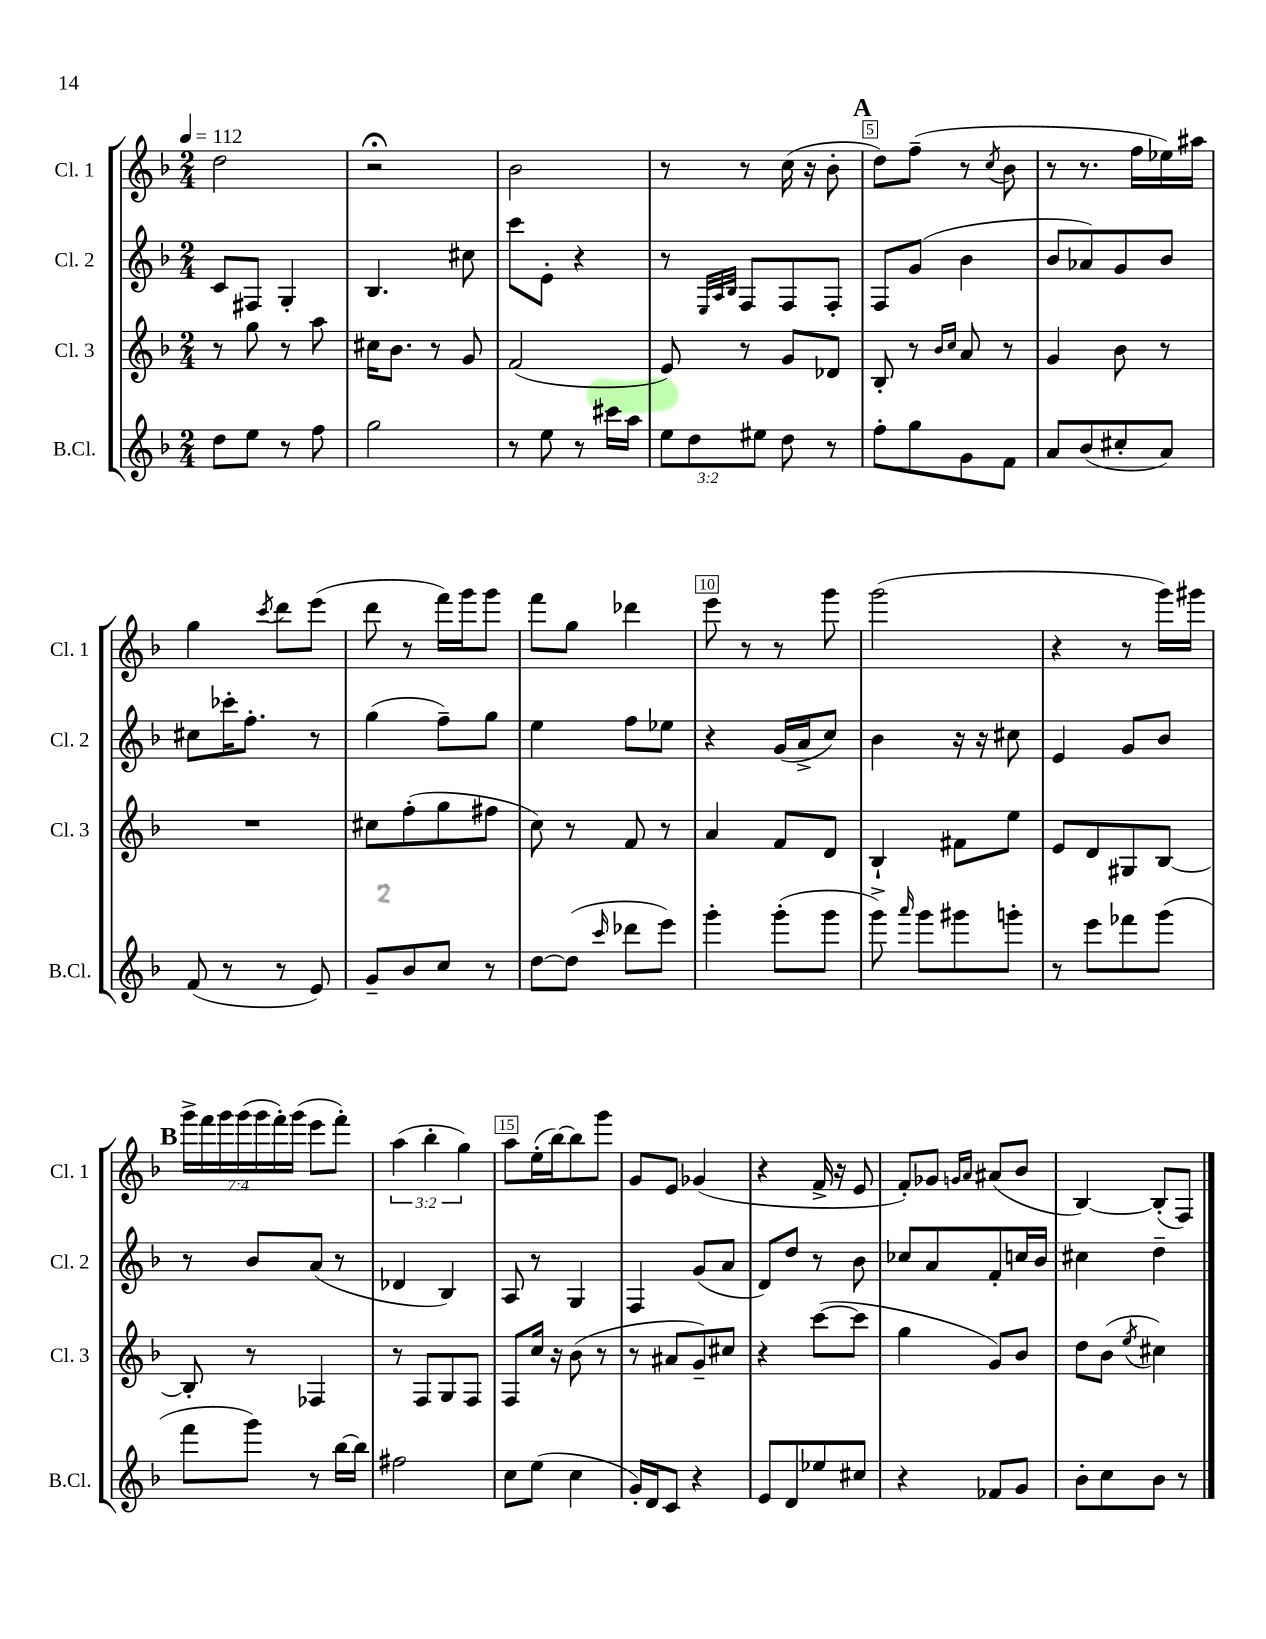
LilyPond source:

<<
\new StaffGroup <<
\new Staff = "s0" \with { instrumentName = "Cl. 1" shortInstrumentName = "Cl. 1" } {
    \clef treble \key f \major \numericTimeSignature \time 2/4 \override Staff.TupletNumber.text = #tuplet-number::calc-fraction-text \tempo 4 = 112
    \autoBeamOff d''2 |
    r2\fermata |
    bes'2 |
    r8 r8 c''16( r16 bes'8-. |
    \mark \markup { \bold "A" } d''8[) f''8]--( r8 \acciaccatura { c''8 } bes'8 |
    r8 r8. f''16[ ees''16) ais''16] |
    g''4 \acciaccatura { c'''8 } d'''8[ e'''8]( |
    d'''8 r8 f'''16[) g'''16 g'''8] |
    f'''8[ g''8] des'''4 |
    e'''8 r8 r8 g'''8 |
    g'''2( |
    r4 r8 g'''16[) gis'''16] |
    \mark \markup { \bold "B" } \tuplet 7/4 { g'''16[-> f'''16 g'''16 g'''16( g'''16 f'''16-.) g'''16]( } e'''8[ f'''8]-.) |
    \tuplet 3/2 { a''4( bes''4-. g''4) } |
    a''8[ e''16-.( bes''16~) bes''8 g'''8] |
    g'8[ e'8] ges'4( |
    r4 f'16-> r16 e'8 |
    f'8[-.) ges'8] \grace { g'16[ a'16] } ais'8[( bes'8] |
    bes4~) bes8[-.( f8]) \bar "|." |
}
\new Staff = "s1" \with { instrumentName = "Cl. 2" shortInstrumentName = "Cl. 2" } {
    \clef treble \key f \major \numericTimeSignature \time 2/4
    \autoBeamOff c'8[ fis8] g4-. |
    bes4. cis''8 |
    c'''8[ e'8]-. r4 |
    r8 \grace { e32[ a32 bes32] } f8[ f8 f8]-. |
    \mark \markup { \bold "A" } f8[ g'8]( bes'4 |
    bes'8[ aes'8) g'8 bes'8] |
    cis''8[ ces'''16-. f''8.]-. r8 |
    g''4( f''8[--) g''8] |
    e''4 f''8[ ees''8] |
    r4 g'16[( a'16-> c''8]) |
    bes'4 r16 r16 cis''8 |
    e'4 g'8[ bes'8] |
    \mark \markup { \bold "B" } r8 bes'8[ a'8]( r8 |
    des'4 bes4) |
    a8 r8 g4 |
    f4 g'8[( a'8] |
    d'8[) d''8] r8 bes'8 |
    ces''8[ a'8 f'8-. c''16 bes'16] |
    cis''4 d''4-- \bar "|." |
}
\new Staff = "s2" \with { instrumentName = "Cl. 3" shortInstrumentName = "Cl. 3" } {
    \clef treble \key f \major \numericTimeSignature \time 2/4
    \autoBeamOff r8 g''8 r8 a''8 |
    cis''16[ bes'8.] r8 g'8 |
    f'2( |
    e'8) r8 g'8[ des'8] |
    \mark \markup { \bold "A" } bes8-. r8 \grace { bes'16[ c''16] } a'8 r8 |
    g'4 bes'8 r8 |
    R2 |
    cis''8[ f''8-.( g''8 fis''8] |
    c''8) r8 f'8 r8 |
    a'4 f'8[ d'8] |
    bes4-! fis'8[ e''8] |
    e'8[ d'8 gis8 bes8]~ |
    \mark \markup { \bold "B" } bes8-. r8 fes4 |
    r8 f8[ g8 f8] |
    f8[ c''16] r16 bes'8( r8 |
    r8 ais'8[ g'8--) cis''8] |
    r4 c'''8[~( c'''8] |
    g''4 g'8[) bes'8] |
    d''8[ bes'8]( \acciaccatura { e''8 } cis''4) \bar "|." |
}
\new Staff = "s3" \with { instrumentName = "B.Cl." shortInstrumentName = "B.Cl." } {
    \clef treble \key f \major \numericTimeSignature \time 2/4 \override Staff.TupletNumber.text = #tuplet-number::calc-fraction-text
    \autoBeamOff d''8[ e''8] r8 f''8 |
    g''2 |
    r8 e''8 r8 cis'''16[ a''16] |
    \tuplet 3/2 { e''8[ d''8 eis''8] } d''8 r8 |
    \mark \markup { \bold "A" } f''8[-. g''8 g'8 f'8] |
    a'8[ bes'8( cis''8-. a'8]) |
    f'8( r8 r8 e'8) |
    g'8[-- bes'8 c''8] r8 |
    d''8[~ d''8]( \grace { c'''16 } des'''8[ e'''8]) |
    g'''4-. g'''8[-.( g'''8] |
    g'''8->) \grace { a'''16 } g'''8[ gis'''8 g'''8]-. |
    r8 e'''8[ fes'''8 g'''8]( |
    \mark \markup { \bold "B" } f'''8[ g'''8]) r8 bes''16[~ bes''16] |
    fis''2 |
    c''8[ e''8]( c''4 |
    g'16[-.) d'16 c'8] r4 |
    e'8[ d'8 ees''8 cis''8] |
    r4 fes'8[ g'8] |
    bes'8[-. c''8 bes'8] r8 \bar "|." |
}
>>
>>
\layout { \context { \Score \override BarNumber.break-visibility = ##(#f #t #t) barNumberVisibility = #(every-nth-bar-number-visible 5) \override BarNumber.stencil = #(make-stencil-boxer 0.1 0.3 ly:text-interface::print) } }
